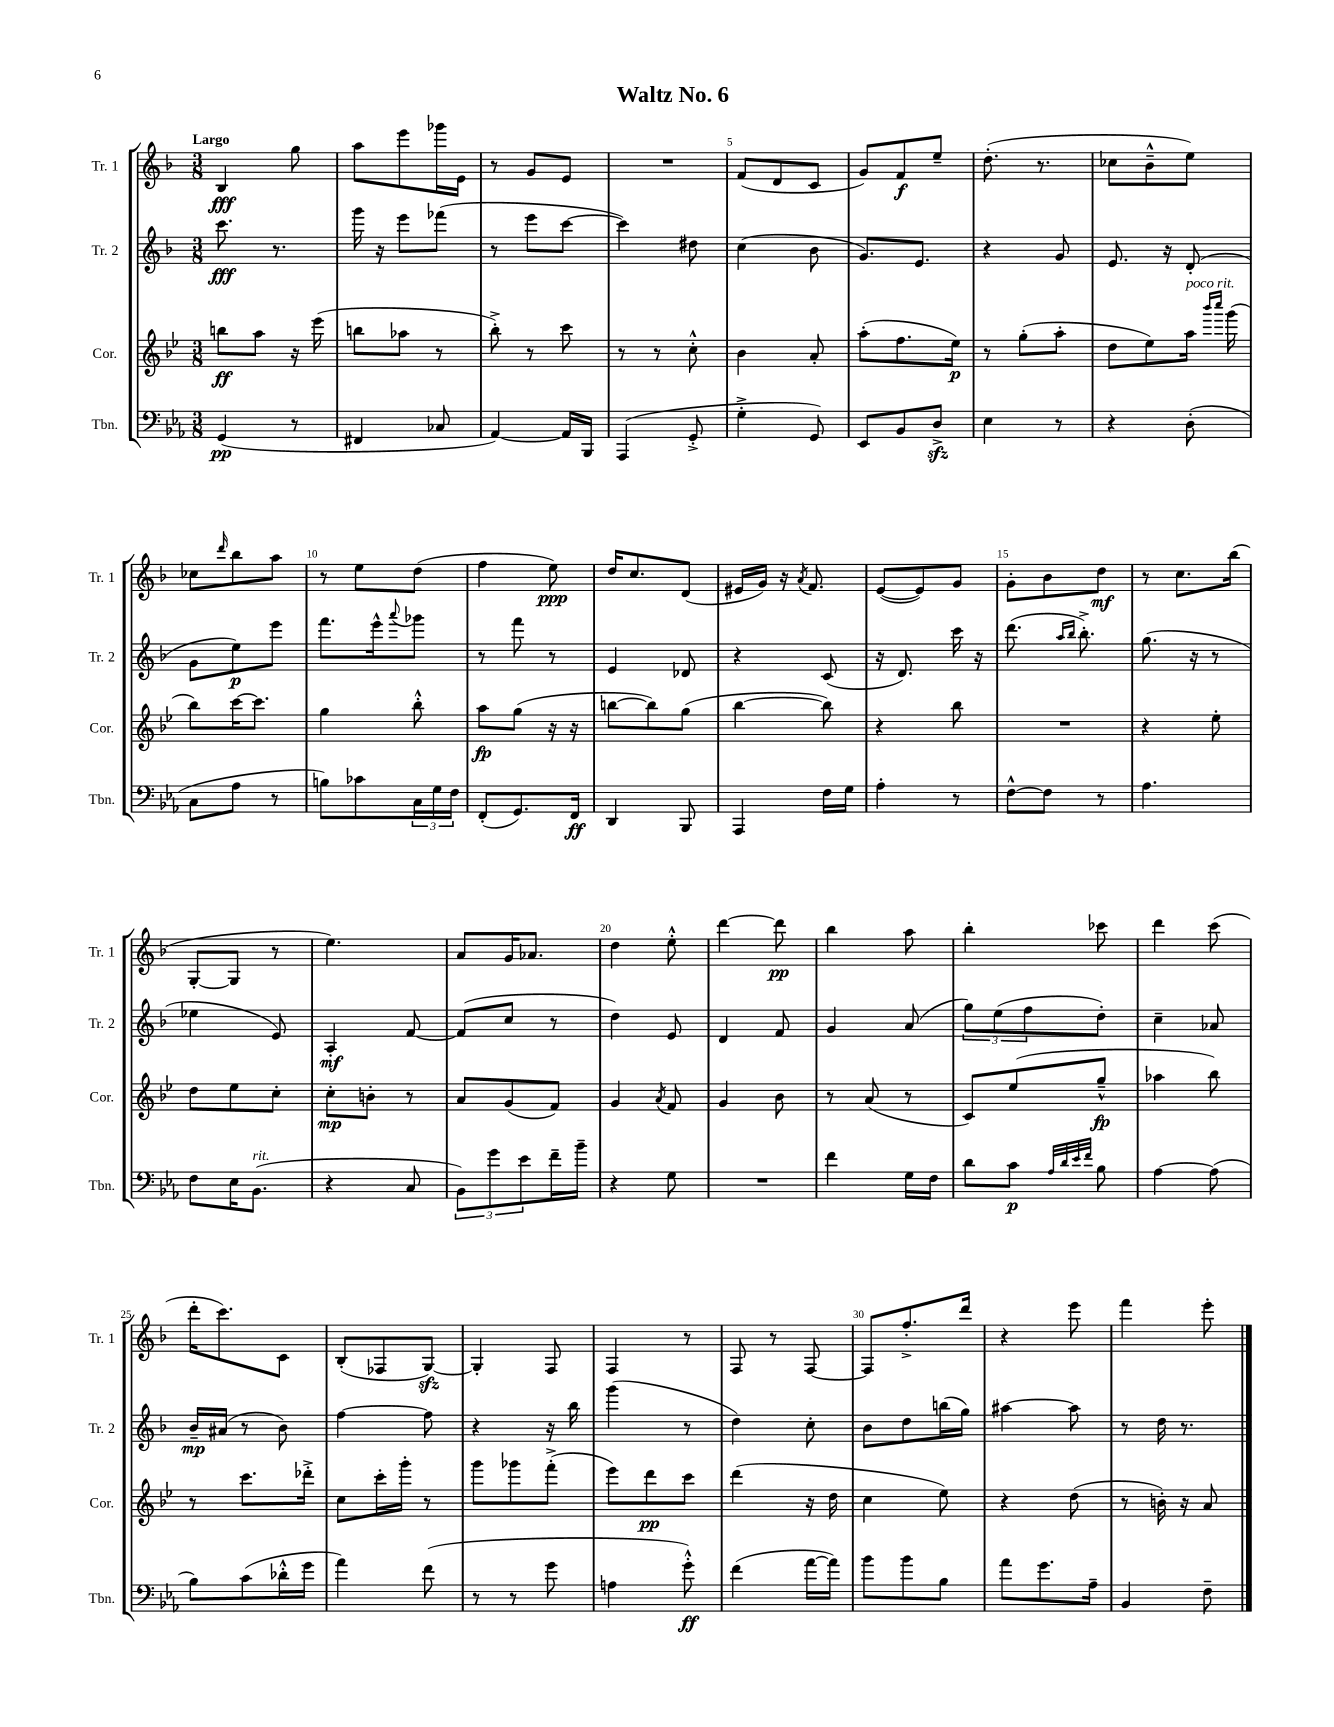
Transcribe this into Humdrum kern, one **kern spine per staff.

**kern	**kern	**kern	**kern
*staff4	*staff3	*staff2	*staff1
*clefF4	*clefG2	*clefG2	*clefG2
*k[b-e-a-]	*k[b-e-]	*k[b-]	*k[b-]
*M3/8	*M3/8	*M3/8	*M3/8
(4GG/	8bb\L	8.ccc\	4B-/
.	8aa\J	.	.
.	.	8.r	.
8r	16r	.	8gg\
.	(16eee-\	.	.
=	=	=	=
4FF#/	8bb\L	16ggg\	8aa\L
.	.	16r	.
.	8aa-\J	8eee\L	8eee\
8C-/	8r	(8fff-\J	16ggg-\L
.	.	.	16e\JJ
=	=	=	=
[4AA-/)	8bb-'^\)	8r	8r
.	8r	8eee\L	8g/L
16AA-/]LL	8ccc\	[8ccc\J	8e/J
16BBB-/JJ	.	.	.
=	=	=	=
(4AAA-/	8r	4ccc\])	4.r
.	8r	.	.
8GG'^/	8cc'^^\	8dd#\	.
=	=	=	=
4G'^\	4b-\	(4cc\	(8f/L
.	.	.	8d/
8GG/)	8a'/	8b-\	8c/J
=	=	=	=
8EE-/L	(8aa'\L	8.g/L)	8g/L)
8BB-/	8.ff\	.	8f/
.	.	8.e/J	.
8D^/J	.	.	8ee~/J
.	16ee-\Jk)	.	.
=	=	=	=
4E-\	8r	4r	(8.dd'\
.	(8gg'\L	.	.
.	.	.	8.r
8r	8aa'\J	8g/	.
=	=	=	=
4r	8dd\L	8.e/	8cc-\L
.	8ee-\)	.	8b-~^^\
.	.	16r	.
(8D'\	16aa\Jk	(8d'/	8ee\J)
.	16qqbbb-/LL	.	.
.	16qqcccc/JJ	.	.
.	(16ggg\	.	.
=	=	=	=
8C\L	8bb-\L)	8g\L	8cc-\L
.	.	.	16qqddd/
8A-\J	[16ccc\K	8ee\)	8bb-\
.	8.ccc\]J	.	.
8r	.	8eee\J	8aa\J
=	=	=	=
8B\L)	4gg\	8.fff\L	8r
8c-\	.	.	8ee\L
.	.	16eee^^\k	.
.	.	8qqaaa/	.
24C\L	8bb-'^^\	8ggg-\J	(8dd\J
24G\	.	.	.
24F\JJ	.	.	.
=	=	=	=
(8FF'/L	8aa\L	8r	4ff\
8.GG/)	(8gg\J	8fff\	.
.	16r	8r	8ee\)
16FF/Jk	16r	.	.
=	=	=	=
4DD/	[8bb\L	4e/	16dd/LK
.	.	.	8.cc/
.	8bb\])	.	.
8BBB-/	(8gg\J	8d-/	(8d/J
=	=	=	=
4AAA-/	[4bb-\	4r	16e#/LL
.	.	.	16g/JJ)
.	.	.	16r
.	.	.	8qa/
.	.	.	8.f/
16F\LL	8bb-\])	(8c/	.
16G\JJ	.	.	.
=	=	=	=
4A-'\	4r	16r	([8e/L
.	.	8.d/)	.
.	.	.	8e/])
8r	8bb-\	16ccc\	8g/J
.	.	16r	.
=	=	=	=
[8F^^\L	4.r	(8.ddd\	8g'\L
8F\]J	.	.	8b-\
.	.	16qqaa/LL	.
.	.	16qqbb-/JJ	.
.	.	8.bb-'^\)	.
8r	.	.	8dd\J
=	=	=	=
4.A-\	4r	(8.gg\	8r
.	.	.	8.cc\L
.	.	16r	.
.	8ee-'\	8r	.
.	.	.	(16bb-\Jk
=	=	=	=
8F\L	8dd\L	4ee-\	[8G'/L
16E-\K	8ee-\	.	8G/]J
(8.BB-\J	.	.	.
.	8cc'\J	8e/)	8r
=	=	=	=
4r	8cc'\L	4A'/	4.ee\)
.	8b'\J	.	.
8C/	8r	[8f/	.
=	=	=	=
12BB-\L)	8a/L	(8f/]L	8a/L
12g\	.	.	.
.	(8g/	8cc/J	16g/K
12e-\	.	.	.
.	.	.	8.a-/J
16f~\L	8f/J)	8r	.
16b-~\JJ	.	.	.
=	=	=	=
4r	4g/	4dd\)	4dd\
.	8qa/	.	.
8G\	8f/	8e/	8ee'^^\
=	=	=	=
4.r	4g/	4d/	[4ddd\
.	8b-\	8f/	8ddd\]
=	=	=	=
4f\	8r	4g/	4bb-\
.	(8a/	.	.
16G\LL	8r	(8a/	8aa\
16F\JJ	.	.	.
=	=	=	=
8d\L	8c/L)	12gg\L)	4bb-'\
.	.	(12ee\	.
8c\J	(8ee-/	.	.
.	.	12ff\	.
32qqA-/LLL	.	.	.
32qqd/	.	.	.
32qqe-/	.	.	.
32qqf/JJJ	.	.	.
8B-\	8gg~^^/J	8dd'\J)	8ccc-\
=	=	=	=
[4A-\	4aa-\	4cc~\	4ddd\
(8A-\]	8bb-\)	8a-/	(8ccc\
=	=	=	=
8B-\L)	8r	16b-~/LL	16ddd'\LK
.	.	(16a#/JJ	8.ccc\)
(8c\	8.ccc\L	8r	.
16d-'^^\L	.	8b-\)	8c\J
16g\JJ	16ddd-'^\Jk	.	.
=	=	=	=
4a-\)	8cc\L	[4ff\	(8B-'/L
.	16ccc'\L	.	8F-/
.	16ggg'\JJ	.	.
(8f\	8r	8ff\]	[8G/J)
=	=	=	=
8r	8ggg\L	4r	4G'/]
8r	8ggg-\	.	.
8g\	(8fff'^\J	16r	8F/
.	.	16bb-\	.
=	=	=	=
4A\	8eee-\L)	(4ggg\	4F/
.	8ddd\	.	.
8g'^^\)	8ccc\J	8r	8r
=	=	=	=
(4f\	(4ddd\	4dd\)	8F/
.	.	.	8r
[16a-\LL	16r	8cc'\	[8F/
16a-\]JJ)	16dd\	.	.
=	=	=	=
8b-\L	4cc\	8b-\L	8F/]L
8b-\	.	8dd\	8.ff'^/
8B-\J	8ee-\)	(16bb\L	.
.	.	16gg\JJ)	16ddd/Jk
=	=	=	=
8a-\L	4r	[4aa#\	4r
8.g\	.	.	.
.	(8dd\	8aa#\]	8eee\
16A-~\Jk	.	.	.
=	=	=	=
4BB-/	8r	8r	4fff\
.	16b'\)	16dd\	.
.	16r	8.r	.
8F~\	8a/	.	8eee'\
==	==	==	==
*-	*-	*-	*-
